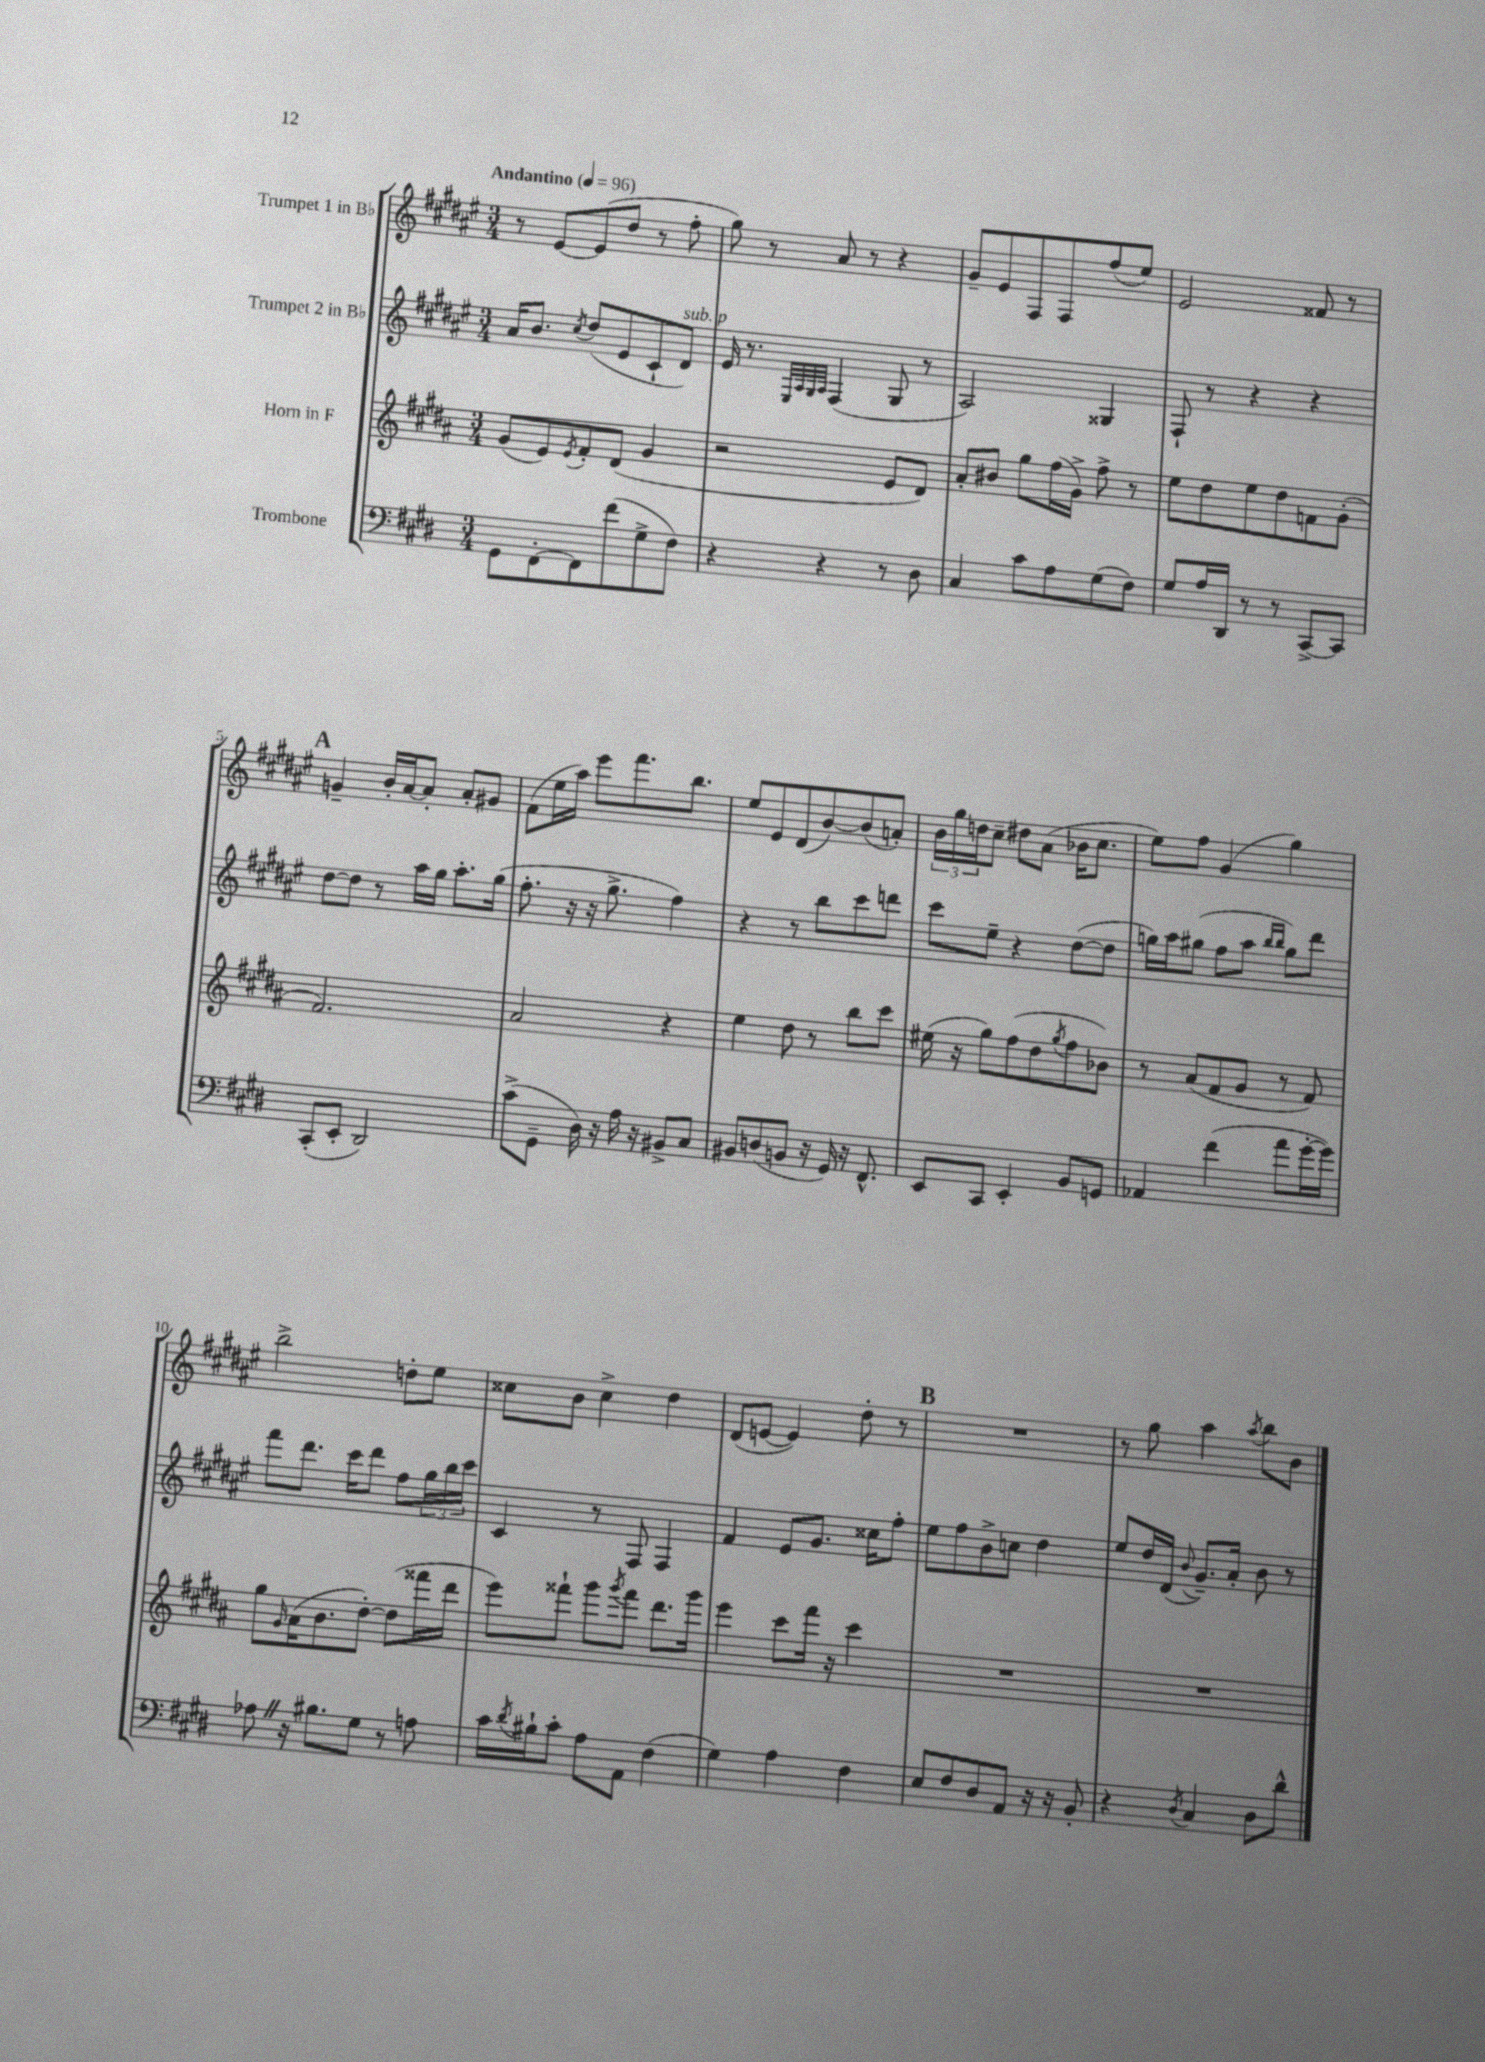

**kern	**kern	**kern	**kern
*part4	*part3	*part2	*part1
*staff4	*staff3	*staff2	*staff1
*I"Trombone	*I"Horn in F	*I"Trumpet 2 in B♭	*I"Trumpet 1 in B♭
*clefF4	*clefG2	*clefG2	*clefG2
*k[f#c#g#d#]	*k[f#c#g#d#a#]	*k[f#c#g#d#a#e#]	*k[f#c#g#d#a#e#]
*M3/4	*M3/4	*M3/4	*M3/4
*MM96	*MM96	*MM96	*MM96
=1	=1	=1	=1
!	!	!	!LO:TX:a:B:t=Andantino
8GG#\L	(8g#/L	16a#/KL	8r
.	.	8.b/J	.
[8FF#'\	8e/)	.	[8e#/L
.	8qe/	8qcc#/	.
8FF#\]	8f#'/	(8dd#/L	(8e#/]
(8f#\	(8d#/J	8e#/	8dd#/J
8G#^\	4g#/	8c#`/	8r
!	!	!LO:TX:a:i:t=sub. p	!
8F#\J)	.	8d#/J)	8ff#'\
=2	=2	=2	=2
4r	2r	16e#/	8gg#\)
.	.	8.r	.
.	.	.	8r
.	.	32qqE#/LLL	.
.	.	32qqA#/	.
.	.	32qqG#/	.
.	.	32qqA#/JJJ	.
4r	.	(4F#/	8a#/
.	.	.	8r
8r	8e/L	8G#/	4r
8D#\	8d#/J)	8r	.
=3	=3	=3	=3
4C#/	8a#'/L	2A#/)	8g#~/L
.	8b#X/J	.	8e#/
8c#\L	8gg#\L	.	8F#/
8A\	(16ff#\L	.	8F#/
.	16g#^\JJ)	.	.
(8G#\	8ff#^\	4G##X/	(8ff#/
8F#\J)	8r	.	8ee#/J)
=4	=4	=4	=4
8G#/L	8ee\L	8F#`/	2e#/
16A/L	8dd#\	8r	.
16DD#/JJ	.	.	.
8r	8ee\	4r	.
8r	8dd#\	.	.
[8CC#^/L	8fn\	4r	8f##X/
8CC#/J]	(8g#'\J	.	8r
!!LO:LB:g=z
!!LO:REH:place=s1:t=A
=5	=5	=5	=5
(8CC#'/L	2.f#/)	[8dd#\L	4gn~/
8EE'/J	.	8dd#\J]	.
2DD#/)	.	8r	16b'/LL
.	.	.	[16a#/J
.	.	16aa#\LL	8a#'/J]
.	.	16gg#\JJ	.
.	.	8.aa#'\L	8a#'/L
.	.	.	8g#X/J
.	.	(16gg#\Jk	.
=6	=6	=6	=6
(8c#^\L	2a#/	8.ff#'\	(8f#\L
8GG#~\J	.	.	16ee#\L
.	.	16r	16aa#\JJ)
16D#\)	.	16r	8eee#\L
16r	.	8.gg#^\	.
16A\	.	.	8.fff#\
16r	.	.	.
8BB#X^/L	4r	4ff#\)	.
.	.	.	8.bb\J
8C#/J	.	.	.
=7	=7	=7	=7
8BB#X/L	4ee\	4r	8ee#/L
(8Dn/	.	.	8e#/
8BBn/J	8dd#\	8r	(8d#/
16r	8r	8bb\L	[8b/)
16GG#/)	.	.	.
16r	8bb\L	8ccc#\	(8b/]
8.FF#^^/	.	.	.
.	8ccc#\J	8dddn\J	8an'/J)
=8	=8	=8	=8
8EE/L	(16ee#X\	8ccc#\L	24b\LL
.	.	.	24gg#\
.	16r	.	.
.	.	.	24ddn\J
8CC#/J	8gg#\L)	8ee#~\J	8cc#~\J
4EE'/	(8ff#\	4r	8dd#X\L
.	8dd#\	.	(8a#\J
.	8qgg#/	.	.
8BB/L	8ff#\	([8dd#\L	16b-X\KL
.	.	.	8.cc#\J
8GGn/J	8b-X\J)	8dd#\J]	.
=9	=9	=9	=9
4AA-X/	8r	16ggn\LL)	8ee#\L)
.	.	16aa#\J	.
.	(8a#/L	(8gg#X\J	8ff#\J
(4f#\	8f#/	8ff#\L	(4g#/
.	8g#/J	8aa#\J	.
.	.	16qqbb/LL	.
.	.	16qqbb/JJ	.
8a\L	8r	8gg#\L)	4gg#\)
[16g#'\L	8f#/)	8ddd#\J	.
16g#\JJ])	.	.	.
!!LO:LB:g=z
=10	=10	=10	=10
8A-XZ\	8gg#\L	8fff#\L	2bb^\
.	16qqg#/	.	.
16r	(16a#\K	8.ddd#\J	.
8.B#X\L	8.b\	.	.
.	.	16ccc#\KL	.
8G#\J	[8dd#'\J)	8ddd#\J	.
8r	(8dd#\L]	8ff#\L	8ddn'\L
8An\	16fff##X\L	24gg#\L	8ee#\J
.	.	24bb\	.
.	16ddd#\JJ	.	.
.	.	24ccc#\JJ	.
=11	=11	=11	=11
16c#\LL	8eee\L)	4c#/	8cc##X\L
8qd#/	.	.	.
16B#X`\J	.	.	.
8c#'\J	8fff##X`\J	.	8b\J
8A\L	8ggg#\L	8r	4cc##^\
.	8qggg#/	.	.
8AA\J	8fff##\J	8F#/	.
(4F#\	8.ddd#\L	4F#/	4dd#\
.	16ggg#\Jk	.	.
=12	=12	=12	=12
4G#\)	4eee\	4f#/	(8d#/L
.	.	.	[8en/J
4A\	8ccc#\L	8e#/L	4e/])
.	16fff#\Jk	8.g#/J	.
.	16r	.	.
4F#\	4ccc#\	.	8dd#'\
.	.	16cc##X\KL	.
.	.	8ff#'\J	8r
!!LO:REH:place=s1:t=B
=13	=13	=13	=13
8E/L	2.r	8ee#\L	2.r
8F#/	.	8ff#\	.
8D#/	.	8b^\	.
8AA/J	.	8ccn\J	.
16r	.	4dd#\	.
16r	.	.	.
8BB'/	.	.	.
=14	=14	=14	=14
4r	2.r	8ee#/L	8r
.	.	16dd#/L	8gg#\
.	.	(16d#/JJ	.
8qD#/	.	8qqb/	.
4C#/	.	8.g#~/L)	4aa#\
.	.	16a#'/Jk	.
.	.	.	8qaa#/
8D#\L	.	8b\	8bb\L
8d#^^\J	.	8r	8b\J
==	==	==	==
*-	*-	*-	*-
